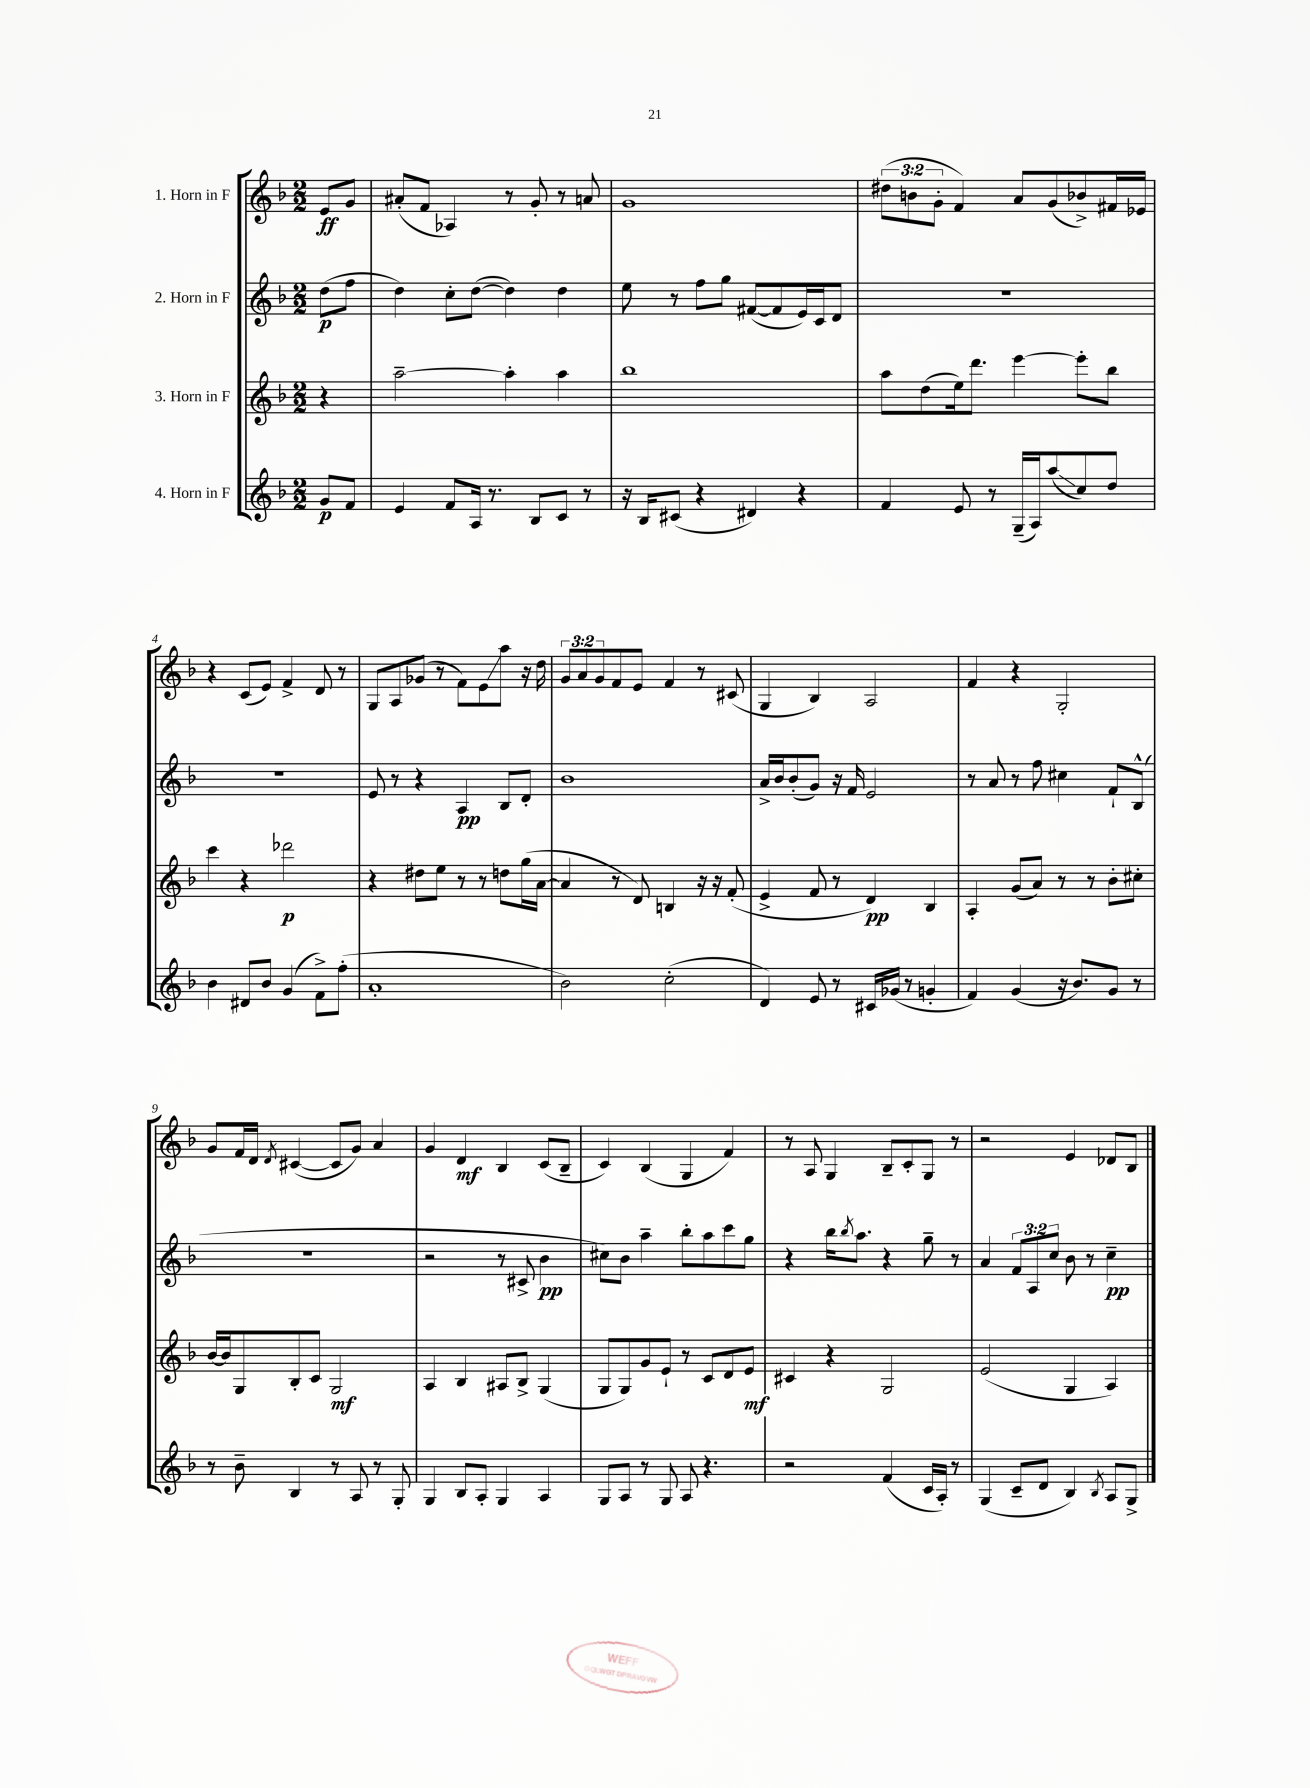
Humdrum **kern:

**kern	**kern	**kern	**kern
*staff4	*staff3	*staff2	*staff1
*clefG2	*clefG2	*clefG2	*clefG2
*k[b-]	*k[b-]	*k[b-]	*k[b-]
*M2/2	*M2/2	*M2/2	*M2/2
8g	4r	(8dd	8e
8f	.	8ff	8g
=	=	=	=
4e	[2aa~	4dd)	(8a#'
.	.	.	8f
8f	.	8cc'	4A-)
16A	.	([8dd	.
8.r	.	.	.
.	4aa']	4dd])	8r
8B-	.	.	8g'
8c	4aa	4dd	8r
8r	.	.	8a
=	=	=	=
16r	1bb-	8ee	1g
16B-	.	.	.
(8c#	.	8r	.
4r	.	8ff	.
.	.	8gg	.
4d#)	.	([8f#	.
.	.	8f#]	.
4r	.	16e)	.
.	.	16c	.
.	.	8d	.
=	=	=	=
4f	8aa	1r	(12dd#
.	.	.	12b
.	(8dd	.	.
.	.	.	12g'
8e	16ee)	.	4f)
.	8.ddd	.	.
8r	.	.	.
(16G~	[4eee	.	8a
16A)	.	.	.
(8aa	.	.	(8g
8cc)	8eee']	.	8b-^)
8dd	8bb-	.	16f#
.	.	.	16e-
=	=	=	=
4b-	4ccc	1r	4r
8d#	4r	.	(8c
8b-	.	.	8e)
(4g	2ddd-	.	4f^
8f^)	.	.	8d
(8ff'	.	.	8r
=	=	=	=
1a'	4r	8e	8G
.	.	8r	8A
.	8dd#	4r	(8g-
.	8ee	.	8r
.	8r	4A	8f)
.	8r	.	8e
.	8dd	8B-	8aa
.	(16gg	8d'	16r
.	[16a	.	16dd
=	=	=	=
2b-)	4a]	1b-	12g
.	.	.	12a
.	.	.	12g
.	8r	.	8f
.	8d)	.	8e
(2cc'	4B	.	4f
.	16r	.	8r
.	16r	.	.
.	(8f'	.	(8c#
=	=	=	=
4d)	4e^	16a^	4G
.	.	16b-	.
.	.	(8b-'	.
8e	8f	8g)	4B-)
8r	8r	16r	.
.	.	16f	.
16c#	4d)	2e	2A
(16g-	.	.	.
8r	.	.	.
4g'	4B-	.	.
=	=	=	=
4f)	4A'	8r	4f
.	.	8a	.
(4g	(8g	8r	4r
.	8a)	8ff	.
16r	8r	4cc#	2G'
8.b-)	.	.	.
.	8r	.	.
8g	8b-'	8f`	.
8r	8cc#'	(8B-^^	.
=	=	=	=
8r	[16b-	1r	8g
.	16b-]	.	.
8b-~	8G	.	16f
.	.	.	16d
.	.	.	8qd
4B-	8B-'	.	([4c#
.	8c	.	.
8r	2G	.	8c#]
8A	.	.	8g)
8r	.	.	4a
8G'	.	.	.
=	=	=	=
4G	4A	2r	4g
8B-	4B-	.	4d
8A'	.	.	.
4G	8A#	8r	4B-
.	8B-^	8c#^	.
4A	(4G	4b-	(8c
.	.	.	8B-~
=	=	=	=
8G	8G	8cc#)	4c)
8A	8G)	8b-	.
8r	8g	4aa~	(4B-
8G	8e`	.	.
8A	8r	8bb-'	4G
4.r	8c	8aa	.
.	8d	8ccc	4f)
.	8e	8gg	.
=	=	=	=
2r	4c#	4r	8r
.	.	.	8A
.	4r	16bb-	4G
.	.	8qbb-	.
.	.	8.aa	.
(4f	2G	4r	8B-~
.	.	.	8c'
16c	.	8gg~	8G
16A')	.	.	.
8r	.	8r	8r
=	=	=	=
(4G	(2e	4a	2r
8c~	.	12f	.
.	.	12A	.
8d	.	.	.
.	.	12cc	.
4B-)	4G	8b-	4e
.	.	8r	.
8qB-	.	.	.
8A	4A)	4cc~	8d-
8G^	.	.	8B-
==	==	==	==
*-	*-	*-	*-
